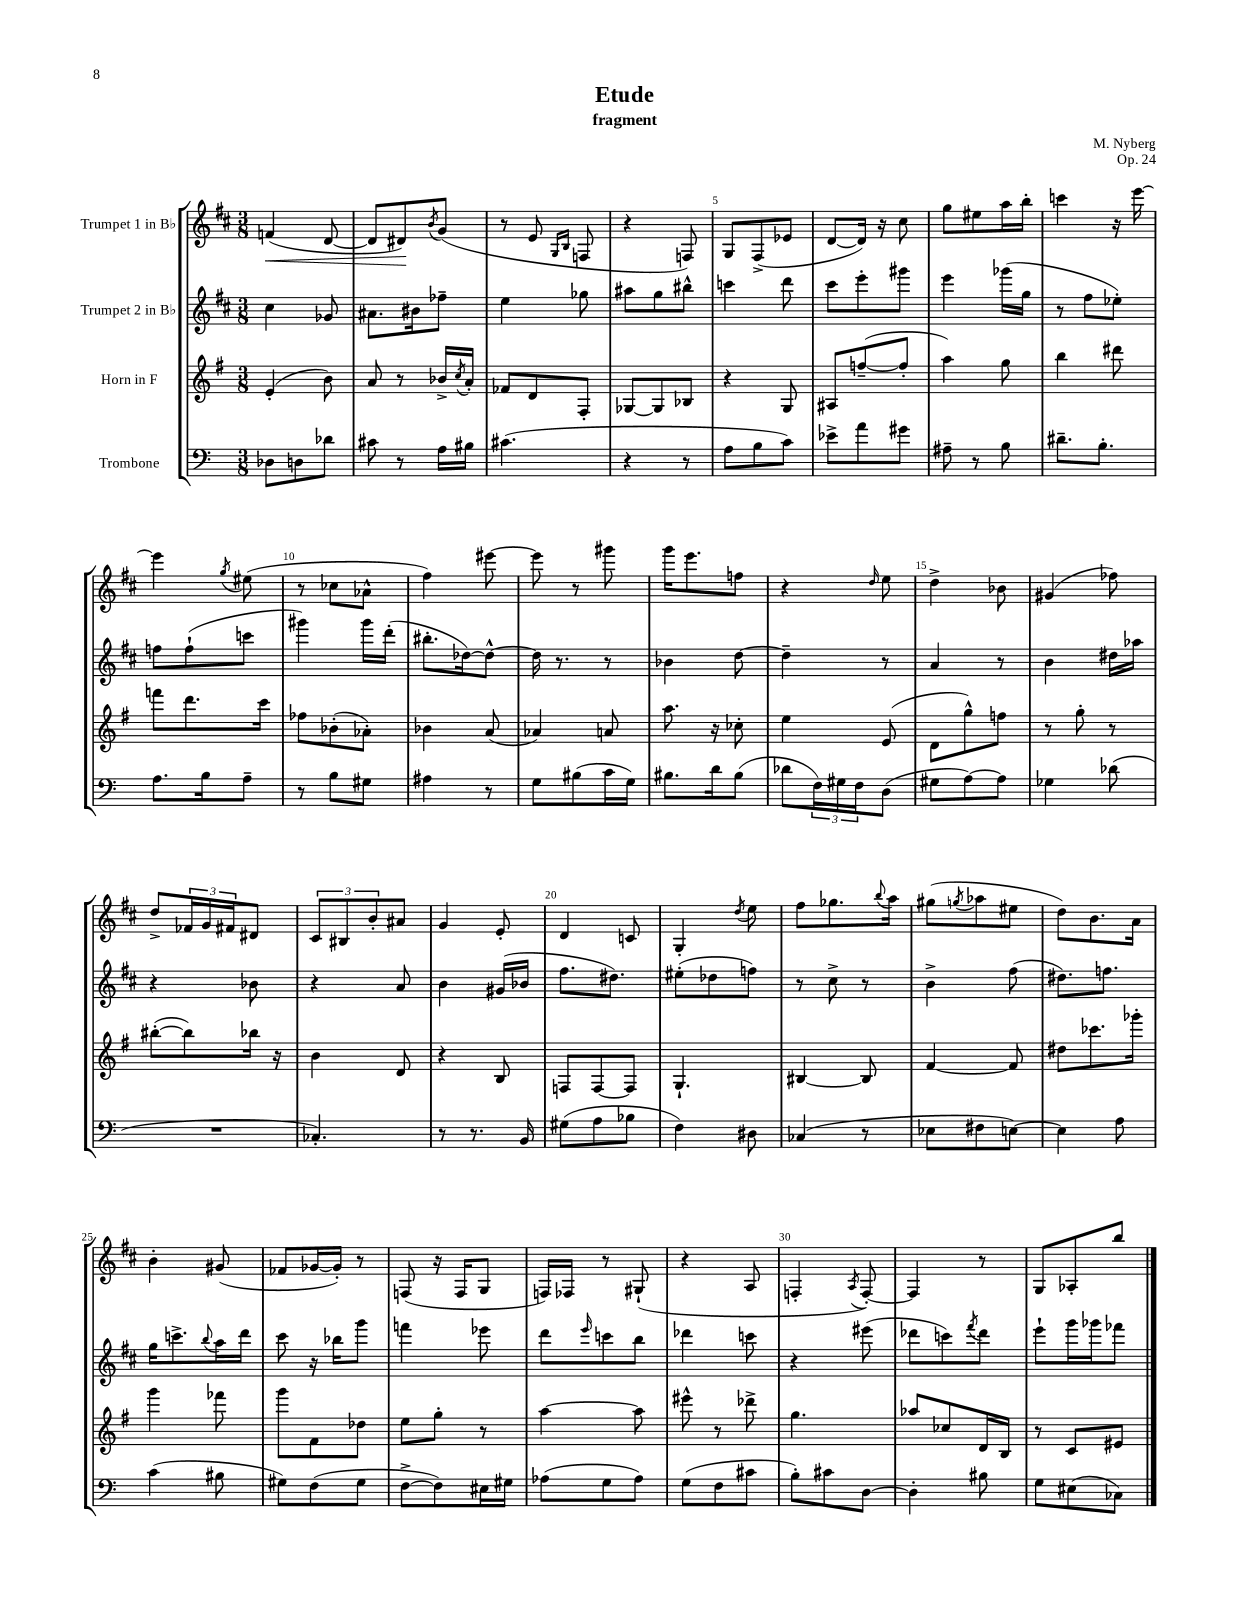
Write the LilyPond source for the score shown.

\header { title = "Etude" composer = "M. Nyberg" subtitle = "fragment" opus = "Op. 24" }
<<
\new StaffGroup <<
\new Staff = "s0" \with { instrumentName = "Trumpet 1 in Bb" } {
    \clef treble \key d \major \numericTimeSignature \time 3/8
    f'4\<( d'8~ |
    d'8 dis'8\!) \acciaccatura { b'8 } g'8( |
    r8 e'8 \grace { g16 b16 } f8 |
    r4 f8) |
    g8 fis8->( ees'8 |
    d'8~ d'16) r16 cis''8 |
    g''8 eis''8 a''16 b''16-. |
    c'''4 r16 e'''16~ |
    e'''4 \acciaccatura { g''8 } eis''8( |
    r8 ces''8 aes'8-^ |
    fis''4) eis'''8~ |
    eis'''8 r8 gis'''8 |
    g'''16 e'''8. f''8 |
    r4 \grace { d''16 } e''8 |
    d''4-> bes'8 |
    gis'4( fes''8) |
    d''8-> \tuplet 3/2 { fes'16 g'16 fis'16 } dis'8 |
    \tuplet 3/2 { cis'8 bis8 b'8-. } ais'8 |
    g'4 e'8-. |
    d'4 c'8 |
    g4-. \acciaccatura { d''8 } e''8 |
    fis''8 ges''8. \appoggiatura { b''8 } a''16 |
    gis''8( \acciaccatura { g''8 } aes''8 eis''8 |
    d''8) b'8. a'16 |
    b'4-. gis'8( |
    fes'8 ges'16~ ges'16-.) r8 |
    f8( r16 f16 g8 |
    f16) fes16 r8 gis8-!( |
    r4 a8 |
    f4-. \acciaccatura { a8 } f8~-.) |
    f4 r8 |
    g8 aes8-. b''8 \bar "|." |
}
\new Staff = "s1" \with { instrumentName = "Trumpet 2 in Bb" } {
    \clef treble \key d \major \numericTimeSignature \time 3/8
    cis''4 ges'8 |
    ais'8. bis'16 fes''8-- |
    e''4 ges''8 |
    ais''8 g''8 bis''8-^ |
    c'''4 d'''8 |
    cis'''8 e'''8-. gis'''8 |
    e'''4 ges'''16( g''16 |
    r8 fis''8 ees''8-.) |
    f''8 f''8-!( c'''8 |
    gis'''4) gis'''16 d'''16-.( |
    bis''8.-. des''16~) des''8~-^ |
    des''16 r8. r8 |
    bes'4 d''8~ |
    d''4-- r8 |
    a'4 r8 |
    b'4 dis''16 aes''16 |
    r4 bes'8 |
    r4 a'8 |
    b'4 gis'16( bes'16 |
    fis''8. dis''8.) |
    eis''8-.( des''8 f''8) |
    r8 cis''8-> r8 |
    b'4-> fis''8( |
    dis''8.) f''8. |
    g''16 c'''8.-> \appoggiatura { b''8 } a''16 d'''16 |
    cis'''8 r16 bes''16 g'''8 |
    f'''4 ees'''8 |
    d'''8 \grace { e'''16 } c'''8 b''8 |
    des'''4 c'''8 |
    r4 eis'''8( |
    des'''8 c'''8) \acciaccatura { fis'''8 } des'''8 |
    e'''8-! g'''16 ges'''16 fes'''8 \bar "|." |
}
\new Staff = "s2" \with { instrumentName = "Horn in F" } {
    \clef treble \key g \major \numericTimeSignature \time 3/8
    e'4-.( b'8) |
    a'8 r8 bes'16-> \acciaccatura { c''8 } a'16-. |
    fes'8 d'8 fis8-. |
    ges8~ ges8 bes8 |
    r4 g8 |
    ais8 f''8~--( f''8-. |
    a''4) g''8 |
    b''4 dis'''8 |
    f'''8 d'''8. c'''16 |
    fes''8 bes'8-.( aes'8-.) |
    bes'4 a'8( |
    aes'4) a'8 |
    a''8. r16 ces''8-. |
    e''4 e'8( |
    d'8 g''8-^) f''8 |
    r8 g''8-. r8 |
    bis''8~-.( bis''8) bes''16 r16 |
    b'4 d'8 |
    r4 b8 |
    f8 f8~ f8 |
    g4.-! |
    bis4~ bis8 |
    fis'4~ fis'8 |
    dis''8 ces'''8. ges'''16-. |
    g'''4 fes'''8 |
    g'''8 fis'8 des''8 |
    e''8 g''8-. r8 |
    a''4~ a''8 |
    eis'''8-^ r8 des'''8-> |
    g''4. |
    aes''8 ces''8 d'16 b16 |
    r8 c'8 eis'8 \bar "|." |
}
\new Staff = "s3" \with { instrumentName = "Trombone" } {
    \clef bass \key c \major \numericTimeSignature \time 3/8
    des8 d8 des'8 |
    cis'8 r8 a16 bis16 |
    cis'4.( |
    r4 r8 |
    a8 b8 c'8) |
    ees'8-> a'8 gis'8 |
    ais8-- r8 b8 |
    dis'8.-- b8.-. |
    a8. b16 a8-- |
    r8 b8 gis8 |
    ais4 r8 |
    g8 bis8( c'16 g16) |
    bis8. d'16 bis8( |
    des'8 \tuplet 3/2 { f16) gis16 f16 } d8( |
    gis8 a8~) a8 |
    ges4 des'8( |
    R4. |
    ces4.-.) |
    r8 r8. b,16 |
    gis8( a8 bes8 |
    f4) dis8 |
    ces4( r8 |
    ees8 fis8 e8~) |
    e4 a8 |
    c'4( bis8 |
    gis8) f8( gis8 |
    f8~-> f8) eis16 gis16 |
    aes8( g8 aes8) |
    g8( f8 cis'8 |
    b8-.) cis'8 d8~ |
    d4-. bis8 |
    g8 eis8( ces8) \bar "|." |
}
>>
>>
\layout { \context { \Score \override BarNumber.break-visibility = ##(#f #t #t) barNumberVisibility = #(every-nth-bar-number-visible 5) } }
